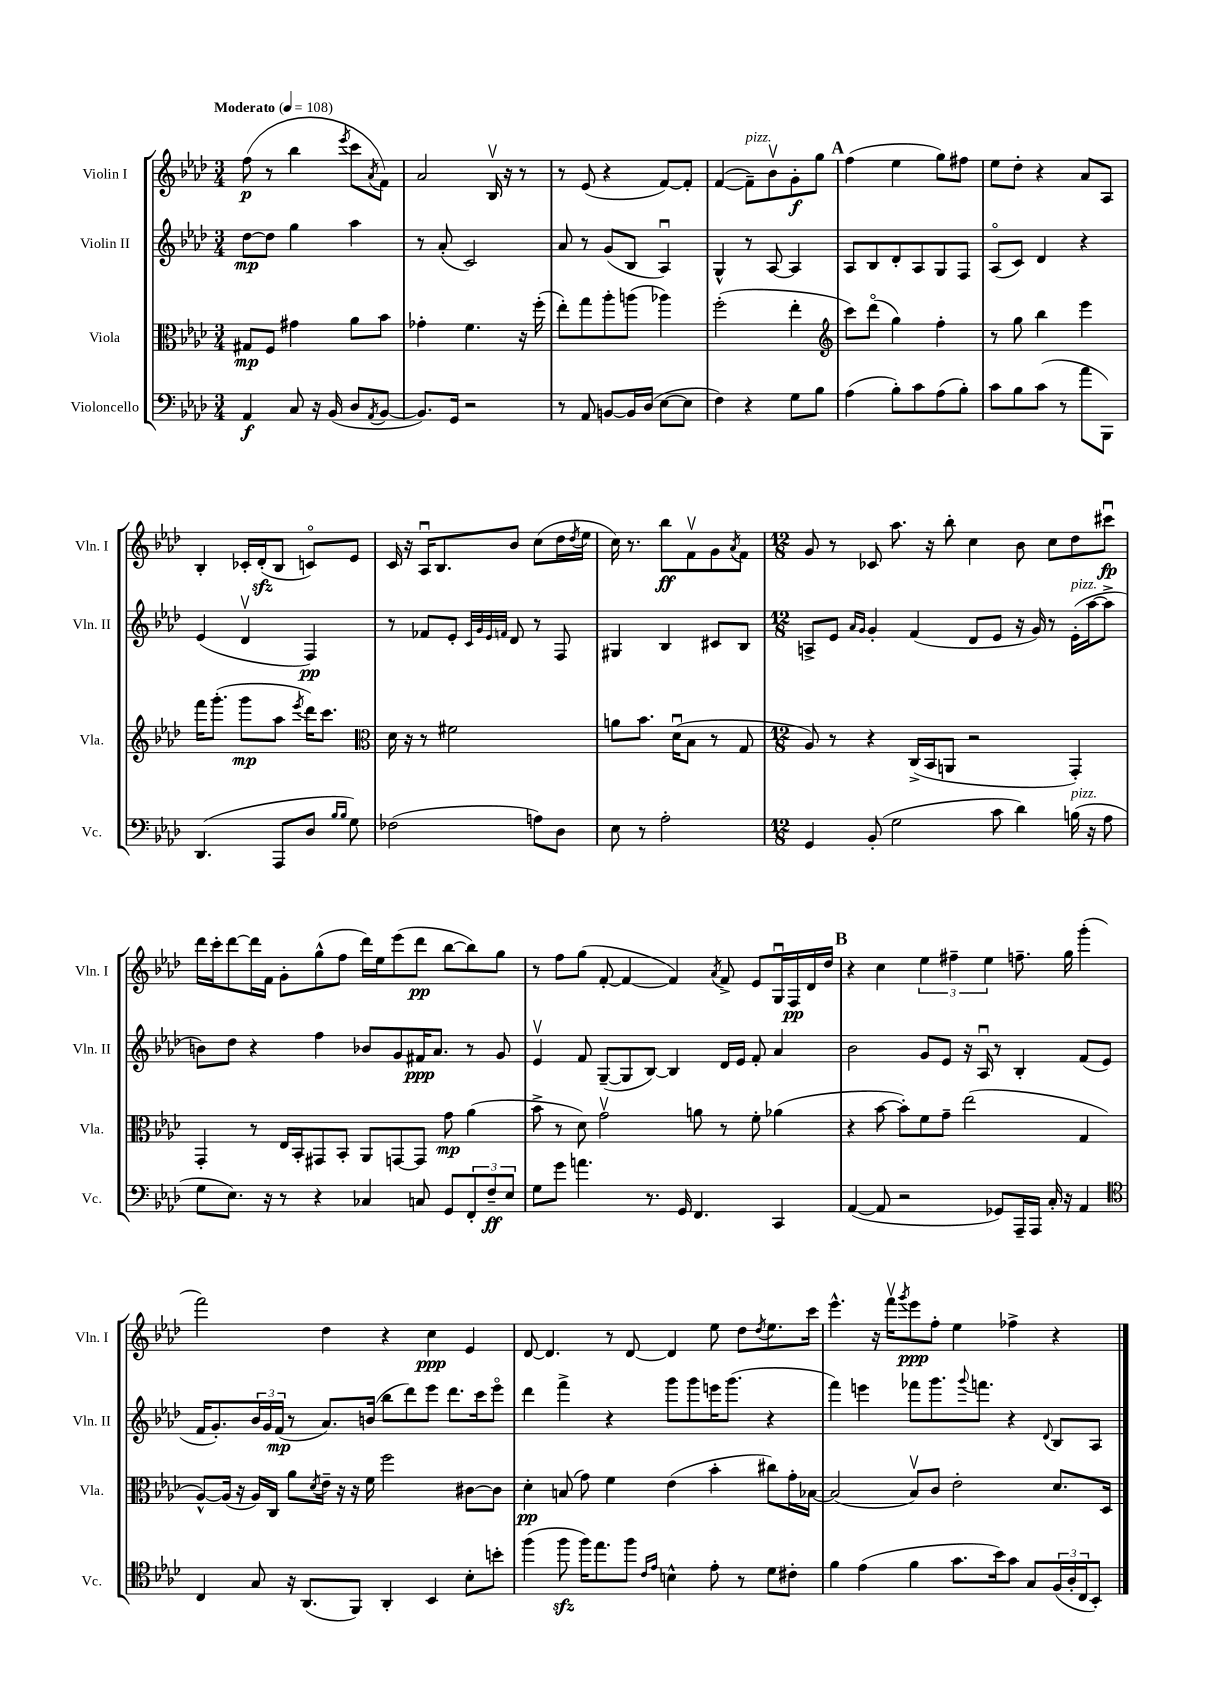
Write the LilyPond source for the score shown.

<<
\new StaffGroup <<
\new Staff = "s0" \with { instrumentName = "Violin I" shortInstrumentName = "Vln. I" } {
    \clef treble \key aes \major \numericTimeSignature \time 3/4 \tempo "Moderato" 4 = 108
    f''8\p( r8 bes''4 \acciaccatura { ees'''8 } c'''8 \acciaccatura { aes'8 } f'8) |
    aes'2 bes16\upbow r16 r8 |
    r8 ees'8( r4 f'8~) f'8-. |
    f'4~( f'8--^\markup { \italic "pizz." }) bes'8\upbow g'8-.\f g''8 |
    \mark \markup { \bold "A" } f''4( ees''4 g''8) fis''8 |
    ees''8 des''8-. r4 aes'8 aes8 |
    bes4-. ces'16-. des'16-.\sfz( bes8 c'8\flageolet) ees'8 |
    c'16 r16 aes16\downbow bes8. bes'8 c''8( des''16 \acciaccatura { des''8 } ees''16 |
    c''16) r8. bes''8\ff f'8\upbow g'8 \acciaccatura { aes'8 } f'8 |
    \numericTimeSignature \time 12/8 g'8 r8 ces'8 aes''8. r16 bes''8-. c''4 bes'8 c''8 des''8 cis'''8\downbow\fp |
    des'''16 c'''16-. des'''8~ des'''16 f'16 g'8-. g''8-^( f''8 des'''16) ees''16 ees'''8( des'''8\pp bes''8~ bes''8) g''8 |
    r8 f''8 g''8( f'8~-. f'4~ f'4) \acciaccatura { aes'8 } f'8-> ees'8 g16\downbow f16\pp des'16 des''16 |
    \mark \markup { \bold "B" } r4 c''4 \tuplet 3/2 { ees''4 fis''4-- ees''4 } f''8.-- g''16 g'''4-.( |
    f'''2) des''4 r4 c''4\ppp ees'4 |
    des'8~ des'4. r8 des'8~ des'4 ees''8 des''8 \acciaccatura { des''8 } ees''8. c'''16 |
    ees'''4.-^ r16 f'''16\upbow \acciaccatura { g'''8 } ees'''8\ppp f''8-. ees''4 fes''4-> r4 \bar "|." |
}
\new Staff = "s1" \with { instrumentName = "Violin II" shortInstrumentName = "Vln. II" } {
    \clef treble \key aes \major \numericTimeSignature \time 3/4
    des''8~\mp des''8 g''4 aes''4 |
    r8 aes'8-.( c'2) |
    aes'8 r8 g'8( bes8 aes4\downbow) |
    g4-^ r8 aes8~ aes4 |
    \mark \markup { \bold "A" } aes8 bes8 des'8-. aes8 g8 f8 |
    aes8\flageolet( c'8) des'4 r4 |
    ees'4( des'4\upbow f4\pp) |
    r8 fes'8 ees'8-. \grace { c'32 g'32 ees'32 f'32 } des'8 r8 f8 |
    gis4 bes4 cis'8 bes8 |
    \numericTimeSignature \time 12/8 a8-> ees'8 \grace { aes'16 g'16 } g'4-. f'4( des'8 ees'8 r16 g'16) r8 ees'16-.^\markup { \italic "pizz." }( aes''16~ aes''8-> |
    b'8) des''8 r4 f''4 bes'8 g'8 fis'16\ppp aes'8. r8 g'8 |
    ees'4\upbow f'8 g8~--( g8 bes8~) bes4 des'16 ees'16 f'8-. aes'4 |
    \mark \markup { \bold "B" } bes'2 g'8 ees'8 r16 aes16\downbow r8 bes4-. f'8( ees'8 |
    f'16 g'8.-.) \tuplet 3/2 { bes'16 g'16 f'16\mp( } r8 aes'8.) b'16( bes''8 des'''8) ees'''8 des'''8. c'''16 ees'''8\flageolet |
    des'''4 f'''4-> r4 g'''8 g'''8 e'''16 g'''8.( r4 |
    f'''4) e'''4 fes'''8 g'''8. \appoggiatura { g'''8 } f'''8. r4 \appoggiatura { des'8 } bes8 aes8 \bar "|." |
}
\new Staff = "s2" \with { instrumentName = "Viola" shortInstrumentName = "Vla." } {
    \clef alto \key aes \major \numericTimeSignature \time 3/4
    gis8\mp f8 gis'4 aes'8 bes'8 |
    ges'4-. f'4. r16 f''16-.( |
    ees''8-.) g''8 aes''8-. a''8( aes''4) |
    f''2-.( ees''4-. |
    \mark \markup { \bold "A" } \clef treble c'''8) des'''8\flageolet( g''4) f''4-. |
    r8 g''8 bes''4 ees'''4 |
    f'''16 g'''8.-.( g'''8\mp aes''8 \acciaccatura { ees'''8 } des'''16) c'''8. |
    \clef alto des'16 r16 r8 fis'2 |
    a'8 bes'8. des'16\downbow( bes8 r8 g8 |
    \numericTimeSignature \time 12/8 aes8) r8 r4 c16->( bes,16 a,8 r2 g,4-.) |
    g,4-. r8 ees16 bes,16-. gis,8 bes,8-. aes,8 g,8~ g,8 g'8\mp aes'4( |
    bes'8-> r8 des'8) g'2\upbow a'8 r8 f'8-. aes'4( |
    \mark \markup { \bold "B" } r4 bes'8~ bes'8-.) f'8 g'8-- ees''2( g4 |
    aes8~-^) aes16( r16 aes16) c16 aes'8 \acciaccatura { des'8 } ees'16-- r16 r16 f'16 f''2 cis'8~ cis'8 |
    des'4-.\pp b8( g'8) f'4 ees'4( bes'4-. cis''8) g'16-. bes16~ |
    bes2( bes8\upbow) c'8 ees'2-. des'8. des16 \bar "|." |
}
\new Staff = "s3" \with { instrumentName = "Violoncello" shortInstrumentName = "Vc." } {
    \clef bass \key aes \major \numericTimeSignature \time 3/4
    aes,4\f c8 r16 bes,16( des8 \acciaccatura { aes,8 } bes,8~ |
    bes,8.) g,16 r2 |
    r8 aes,8 b,8~ b,16 des16( ees8~ ees8 |
    f4) r4 g8 bes8 |
    \mark \markup { \bold "A" } aes4( bes8-.) c'8 aes8( bes8-.) |
    c'8 bes8 c'8( r8 aes'8 bes,,8) |
    des,4.( aes,,8 des8 \grace { bes16 bes16 } g8) |
    fes2( a8) des8 |
    ees8 r8 aes2-. |
    \numericTimeSignature \time 12/8 g,4 bes,8-.( g2 c'8 des'4) b16^\markup { \italic "pizz." }( r16 aes8 |
    g8 ees8.) r16 r8 r4 ces4 c8 g,8 \tuplet 3/2 { f,8-. f8--\ff ees8 } |
    g8 g'8 a'4. r8. g,16 f,4. c,4 |
    \mark \markup { \bold "B" } aes,4~( aes,8 r2 ges,8) aes,,16-- aes,,16 c16-. r16 aes,4 |
    \clef tenor c4 g8 r16 aes,8.( f,8) aes,4-. bes,4 bes8-. b'8-. |
    f''4( f''8\sfz f''16) ees''8. f''8 \grace { c'16 ees'16 } b4-^ ees'8-. r8 des'8 cis'8-. |
    f'4 ees'4( f'4 g'8. bes'16) g'8 g8 \tuplet 3/2 { f16( aes16-. c16 } bes,8-.) \bar "|." |
}
>>
>>
\layout { \context { \Score \remove "Bar_number_engraver" } }
